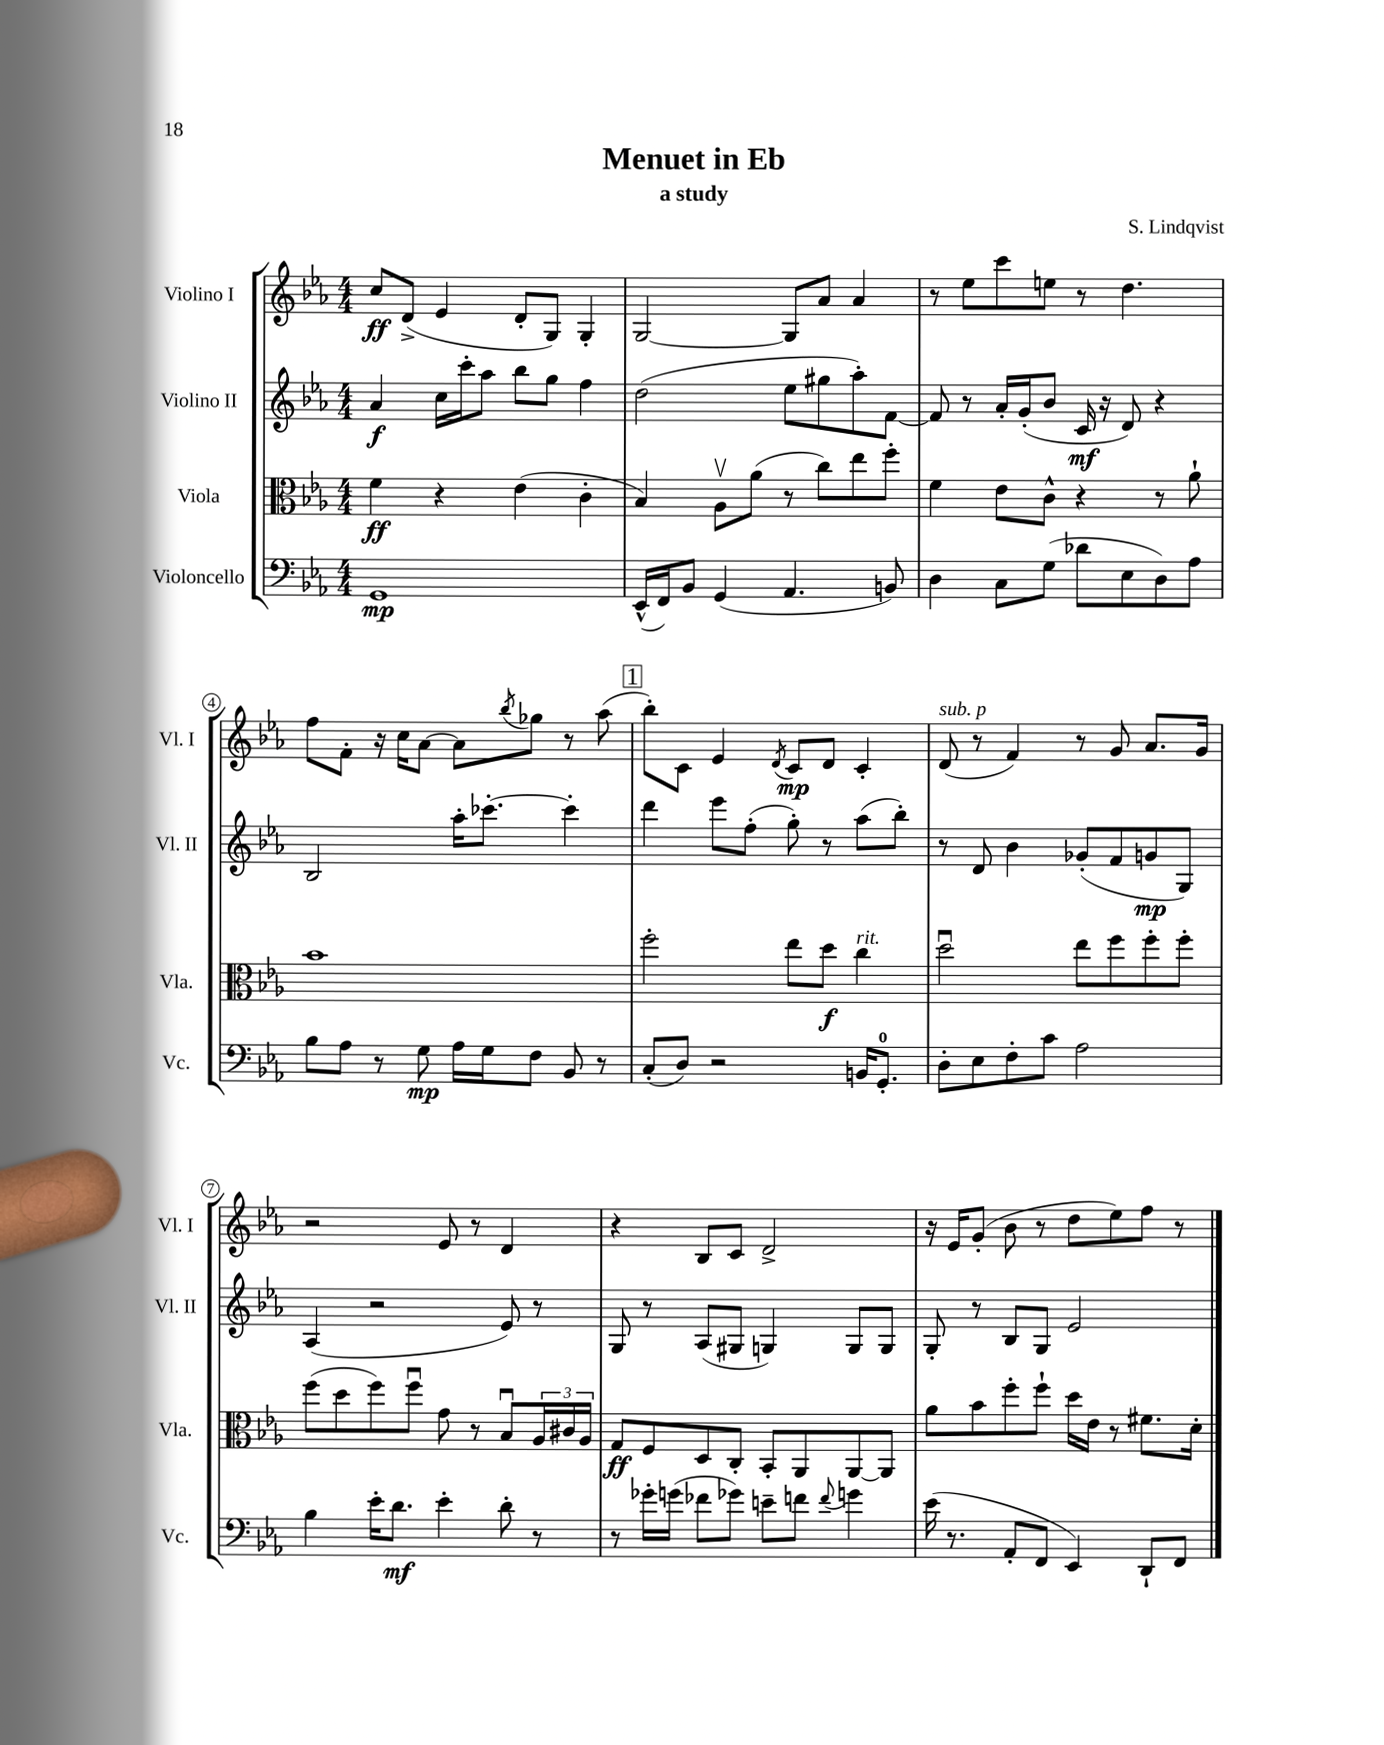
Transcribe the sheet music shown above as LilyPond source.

\header { title = "Menuet in Eb" composer = "S. Lindqvist" subtitle = "a study" }
<<
\new StaffGroup <<
\new Staff = "s0" \with { instrumentName = "Violino I" shortInstrumentName = "Vl. I" } {
    \clef treble \key ees \major \numericTimeSignature \time 4/4
    c''8\ff d'8->( ees'4 d'8-. g8) g4-. |
    g2~ g8 aes'8 aes'4 |
    r8 ees''8 c'''8 e''8 r8 d''4. |
    f''8 f'8-. r16 c''16 aes'8~ aes'8 \acciaccatura { bes''8 } ges''8 r8 aes''8( |
    \mark \markup { \box "1" } bes''8-.) c'8 ees'4 \acciaccatura { d'8 } c'8\mp d'8 c'4-. |
    d'8^\markup { \italic "sub. p" }( r8 f'4) r8 g'8 aes'8. g'16 |
    r2 ees'8 r8 d'4 |
    r4 bes8 c'8 d'2-> |
    r16 ees'16 g'8-.( bes'8 r8 d''8 ees''8) f''8 r8 \bar "|." |
}
\new Staff = "s1" \with { instrumentName = "Violino II" shortInstrumentName = "Vl. II" } {
    \clef treble \key ees \major \numericTimeSignature \time 4/4
    aes'4\f c''16 c'''16-. aes''8 bes''8 g''8 f''4 |
    d''2( ees''8 gis''8 aes''8-.) f'8~ |
    f'8 r8 aes'16-. g'16-.( bes'8 c'16\mf r16 d'8) r4 |
    bes2 aes''16-. ces'''8.~-. ces'''4-. |
    \mark \markup { \box "1" } d'''4 ees'''8 f''8-.( g''8-.) r8 aes''8( bes''8-.) |
    r8 d'8 bes'4 ges'8-.( f'8 g'8\mp g8) |
    aes4( r2 ees'8) r8 |
    g8 r8 aes8( gis8 g4) g8 g8 |
    g8-. r8 bes8 g8 ees'2 \bar "|." |
}
\new Staff = "s2" \with { instrumentName = "Viola" shortInstrumentName = "Vla." } {
    \clef alto \key ees \major \numericTimeSignature \time 4/4
    f'4\ff r4 ees'4( c'4-. |
    bes4) aes8\upbow aes'8( r8 c''8) ees''8 f''8-. |
    f'4 ees'8 c'8-^ r4 r8 aes'8-! |
    bes'1 |
    \mark \markup { \box "1" } f''2-. ees''8 d''8\f c''4^\markup { \italic "rit." } |
    d''2\downbow ees''8 f''8 f''8-. f''8-. |
    f''8( d''8 f''8) f''8\downbow g'8 r8 bes8\downbow \tuplet 3/2 { aes16 cis'16 aes16 } |
    g8\ff f8 d8 c8-. bes,8-. aes,8 aes,8~ aes,8 |
    aes'8 bes'8 f''8-. f''8-! d''16 ees'16 r8 fis'8. d'16-. \bar "|." |
}
\new Staff = "s3" \with { instrumentName = "Violoncello" shortInstrumentName = "Vc." } {
    \clef bass \key ees \major \numericTimeSignature \time 4/4
    g,1\mp |
    ees,16-^( f,16) bes,8 g,4( aes,4. b,8) |
    d4 c8 g8( des'8 ees8 d8) aes8 |
    bes8 aes8 r8 g8\mp aes16 g16 f8 bes,8 r8 |
    \mark \markup { \box "1" } c8-.( d8) r2 b,16 g,8.-0-. |
    d8-. ees8 f8-. c'8 aes2 |
    bes4 ees'16-. d'8.\mf ees'4-. d'8-. r8 |
    r8 ges'16-. g'16( fes'8 ges'8) e'8-- f'8 \appoggiatura { f'8 } g'4 |
    ees'16( r8. aes,8-. f,8 ees,4) d,8-! f,8 \bar "|." |
}
>>
>>
\layout { \context { \Score \override BarNumber.stencil = #(make-stencil-circler 0.1 0.3 ly:text-interface::print) } }
